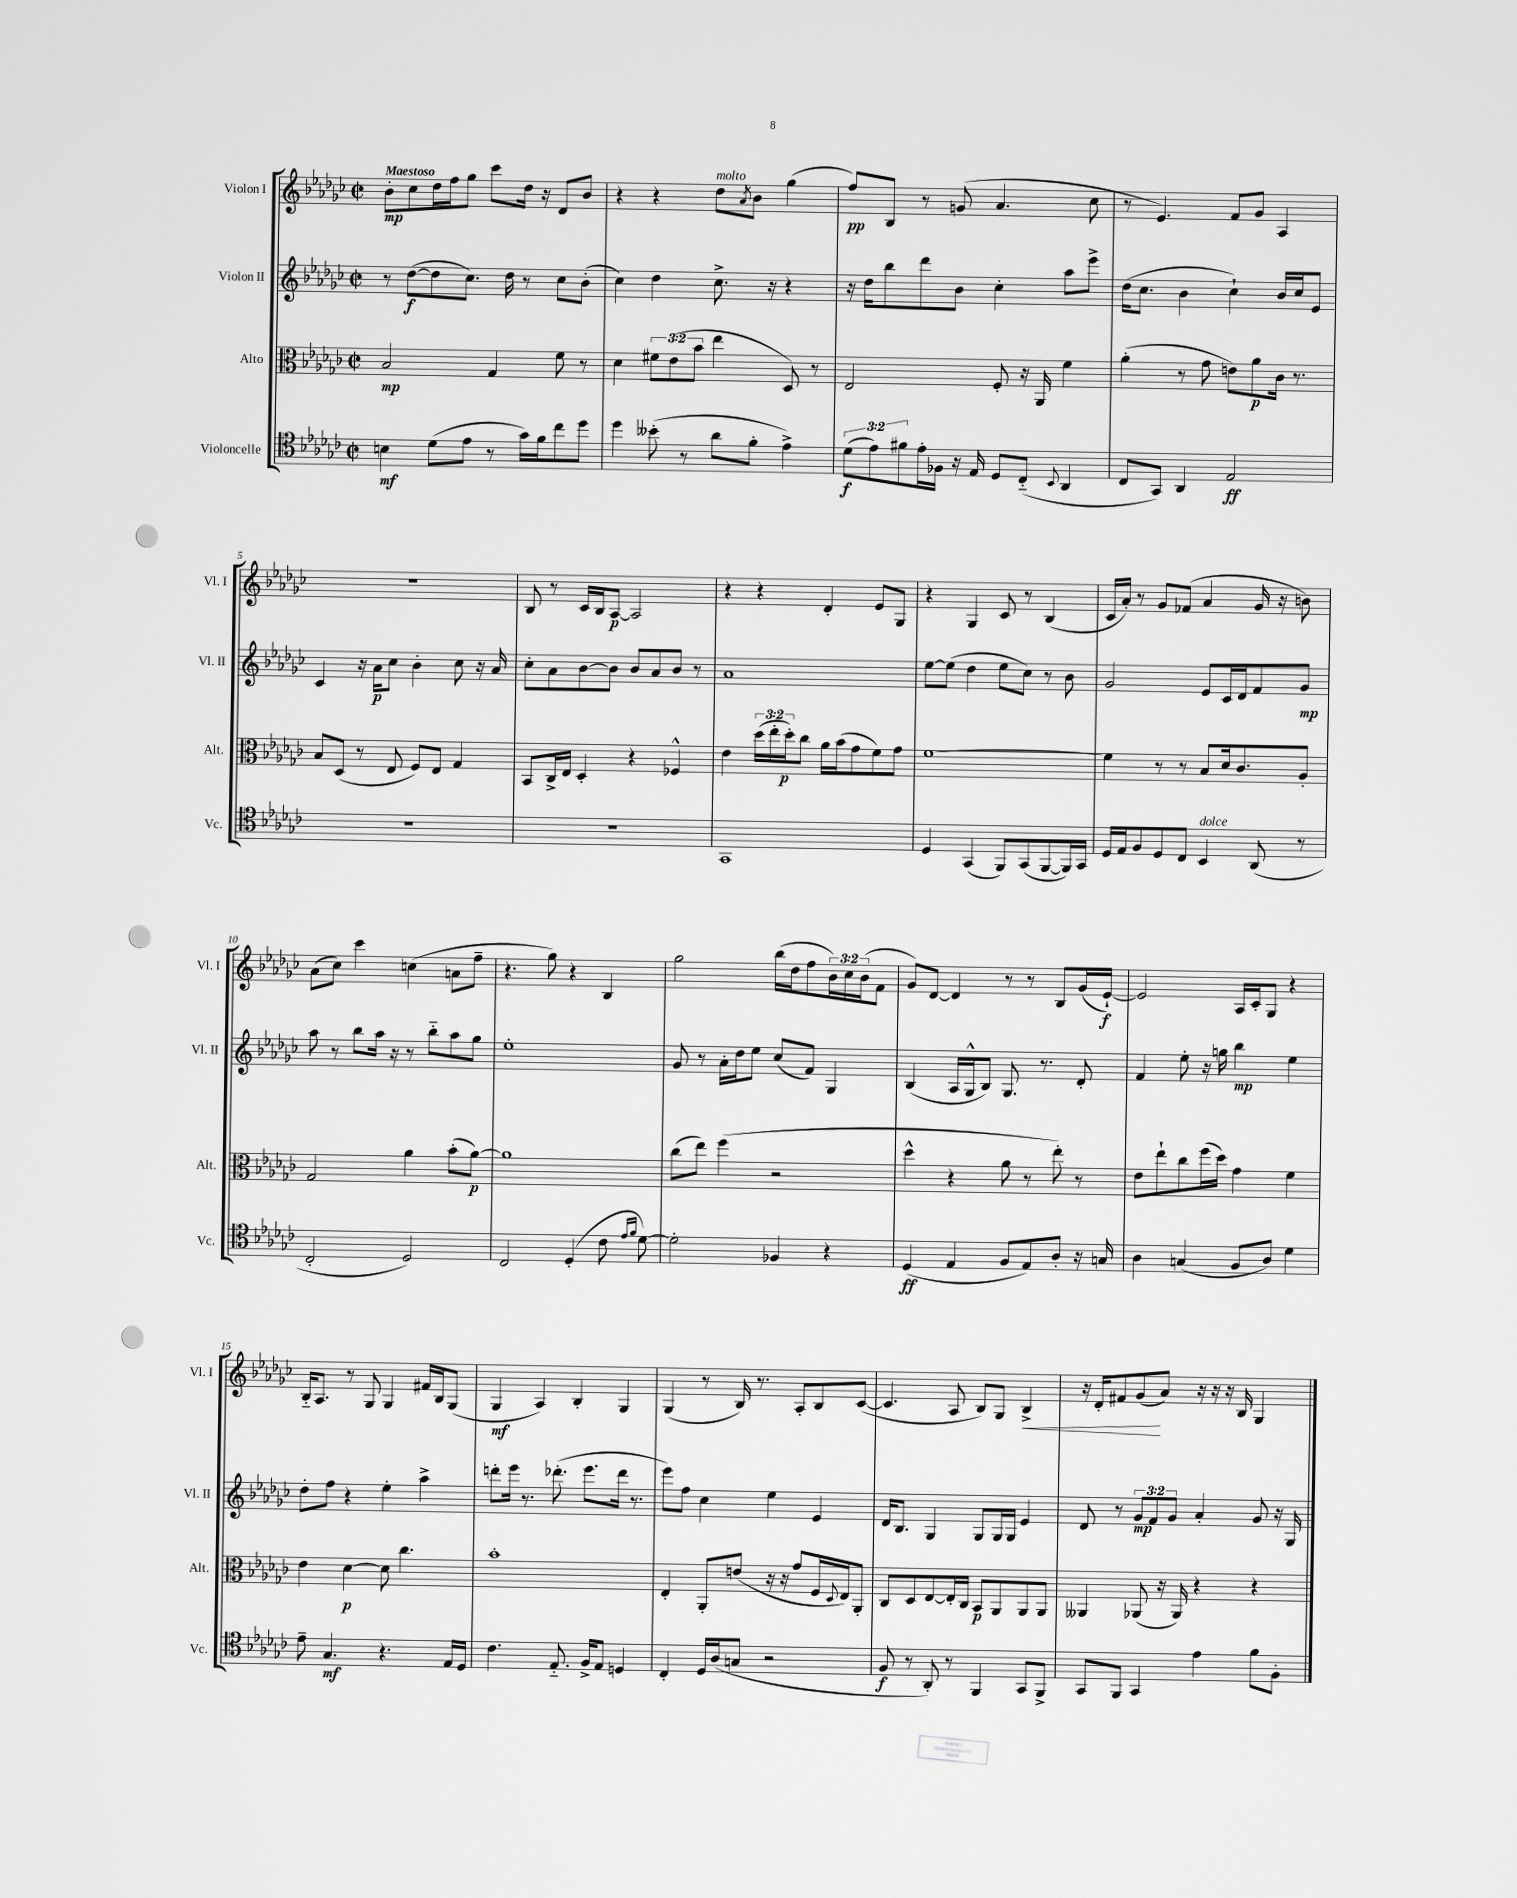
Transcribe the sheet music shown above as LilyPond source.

<<
\new StaffGroup <<
\new Staff = "s0" \with { instrumentName = "Violon I" shortInstrumentName = "Vl. I" } {
    \clef treble \key ges \major \defaultTimeSignature \time 2/2 \override Staff.TupletNumber.text = #tuplet-number::calc-fraction-text \tempo "Maestoso"
    bes'8-.\mp ces''8 des''16 f''16 ges''8 ces'''8 des''16 r16 des'8 bes'8 |
    r4 r4 des''8^\markup { \italic "molto" } \acciaccatura { aes'8 } bes'8 ges''4( |
    f''8\pp) bes8 r8 g'8( aes'4. ces''8 |
    r8 ees'4.) f'8 ges'8 aes4 |
    r1 |
    bes8 r8 ces'16 bes16 aes8~\p aes2 |
    r4 r4 des'4-. ees'8 ges8 |
    r4 ges4 ces'8 r8 bes4( |
    ces'16 aes'16-.) r8 ges'8 fes'8( aes'4 ges'16 r16 b'8) |
    aes'8( ces''8) ces'''4 c''4( a'8 f''8-- |
    r4. ges''8) r4 bes4 |
    ges''2 bes''16( des''16 f''8 \tuplet 3/2 { bes'16) ces''16 bes'16( } f'8 |
    ges'8) des'8~ des'4 r8 r8 bes8 ges'16( ees'16~-!\f) |
    ees'2 aes16 ces'16-. ges8 r4 |
    bes16-_ aes8. r8 ges8 ges4 fis'16 bes16 ges8( |
    ges4\mf aes4) bes4-. ges4 |
    ges4( r8 bes16) r8. aes8-. bes8 ces'8~( |
    ces'4. aes8 bes8) ges8 bes4->\< |
    r16 des'16-. fis'8 ges'8\!( aes'8) r16 r16 r16 bes16 ges4 \bar "|." |
}
\new Staff = "s1" \with { instrumentName = "Violon II" shortInstrumentName = "Vl. II" } {
    \clef treble \key ges \major \defaultTimeSignature \time 2/2 \override Staff.TupletNumber.text = #tuplet-number::calc-fraction-text
    r8 des''8~\f( des''8 ces''8.) des''16 r8 ces''8 bes'8-.( |
    ces''4) des''4 ces''8.-> r16 r4 |
    r16 des''16 bes''8 des'''8 bes'8 ces''4-. aes''8 ees'''8-> |
    des''16( ces''8. bes'4 ces''4-!) bes'16 ces''16 ees'8 |
    ces'4 r16 aes'16\p ces''8 bes'4-. ces''8 r16 aes'16 |
    ces''8-. aes'8 bes'8~ bes'8 bes'8 aes'8 bes'8 r8 |
    aes'1 |
    ees''8~ ees''8( des''4 ees''8 ces''8) r8 bes'8 |
    ges'2 ees'8 ces'16 des'16 f'8 ges'8\mp |
    aes''8 r8 bes''8 aes''16 r16 r8 bes''8-_ aes''8 ges''8 |
    ees''1-. |
    ges'8 r8 aes'16-. des''16 ees''8 ces''8( f'8) ges4 |
    bes4( aes16 ges16-^ bes8) ges8. r8. des'8-. |
    f'4 ees''8-. r16 g''16 bes''4\mp ees''4 |
    des''8-. f''8 r4 ees''4-. aes''4-> |
    d'''8-. ees'''16 r8. des'''8.-.( ees'''8. des'''16 r8. |
    ees'''8) f''8 ces''4 ees''4 ees'4 |
    des'16 bes8. ges4 ges8 ges16 ges16 ees'4 |
    des'8 r8 \tuplet 3/2 { ges'8\mp f'8 ges'8 } aes'4-. ges'8 r16 ges16 \bar "|." |
}
\new Staff = "s2" \with { instrumentName = "Alto" shortInstrumentName = "Alt." } {
    \clef alto \key ges \major \defaultTimeSignature \time 2/2 \override Staff.TupletNumber.text = #tuplet-number::calc-fraction-text
    bes2\mp ges4 f'8 r8 |
    des'4 \tuplet 3/2 { fis'8 ees'8( bes'8 } ees''4 des8) r8 |
    ees2 f8-. r16 aes,16 f'4 |
    aes'4-.( r8 ges'8 e'8) aes'8\p ces'16 r8. |
    bes8 des8( r8 ees8 f8) ees8 ges4 |
    bes,8 ces16-> ees16 des4-. r4 fes4-^ |
    ees'4 \tuplet 3/2 { des''16( ees''16-. des''16-.\p) } ces''8 aes'16 bes'16( ges'8 f'8) ges'8 |
    f'1~ |
    f'4 r8 r8 bes8 des'16 ces'8. aes8-. |
    ges2 aes'4 bes'8-.( aes'8~\p) |
    aes'1 |
    ces''8( ees''8) f''4( r2 |
    des''4-^ r4 aes'8 r8 ees''8-.) r8 |
    ees'8 ees''8-! ces''8 f''16( des''16) ges'4 f'4 |
    ees'4 des'4~\p des'8 ces''4. |
    bes'1-. |
    ees4-. aes,8-. e'8( r16 r16 ges'8 f16 \appoggiatura { des8 } ees16) aes,8-. |
    ces8 des8 ees8~ ees16-. ces16 bes,8\p aes,8 aes,8 aes,8 |
    aeses,4 aes,8( r16 aes,16) r4 r4 \bar "|." |
}
\new Staff = "s3" \with { instrumentName = "Violoncelle" shortInstrumentName = "Vc." } {
    \clef tenor \key ges \major \defaultTimeSignature \time 2/2 \override Staff.TupletNumber.text = #tuplet-number::calc-fraction-text
    b4\mf des'8( ees'8 r8 ges'16) f'16 ces''8 des''8 |
    des''4 beses'8-.( r8 aes'8 f'8-. ees'4->) |
    \tuplet 3/2 { des'8\f( ees'8) fis'8 } ees'16-. fes16 r16 ees16 des8 ces8-_( \appoggiatura { bes,8 } aes,4 |
    ces8 ges,8) aes,4 ees2\ff |
    R1 |
    R1 |
    ges,1 |
    des4 ges,4( f,8) ges,8( f,8~ f,16) ges,16 |
    des16 ees16 f8 des8 ces8 bes,4^\markup { \italic "dolce" } aes,8( r8 |
    ces2-. des2) |
    ces2 des4-.( ces'8 \grace { ees'16 f'16 } des'8~) |
    des'2-. fes4 r4 |
    des4\ff( ees4 f8 ees8) aes8-. r16 g16 |
    aes4 g4( f8 aes8) des'4 |
    ees'8-- ges4.\mf r4. ees16 des16 |
    ces'4. ees8.-_ f16-> ees8 d4 |
    ces4-. des16 aes16( g8 r2 |
    f8\f r8 aes,8-.) r8 f,4 ges,8 f,8-> |
    ges,8 f,8 ges,4 ees'4 f'8 f8-. \bar "|." |
}
>>
>>
